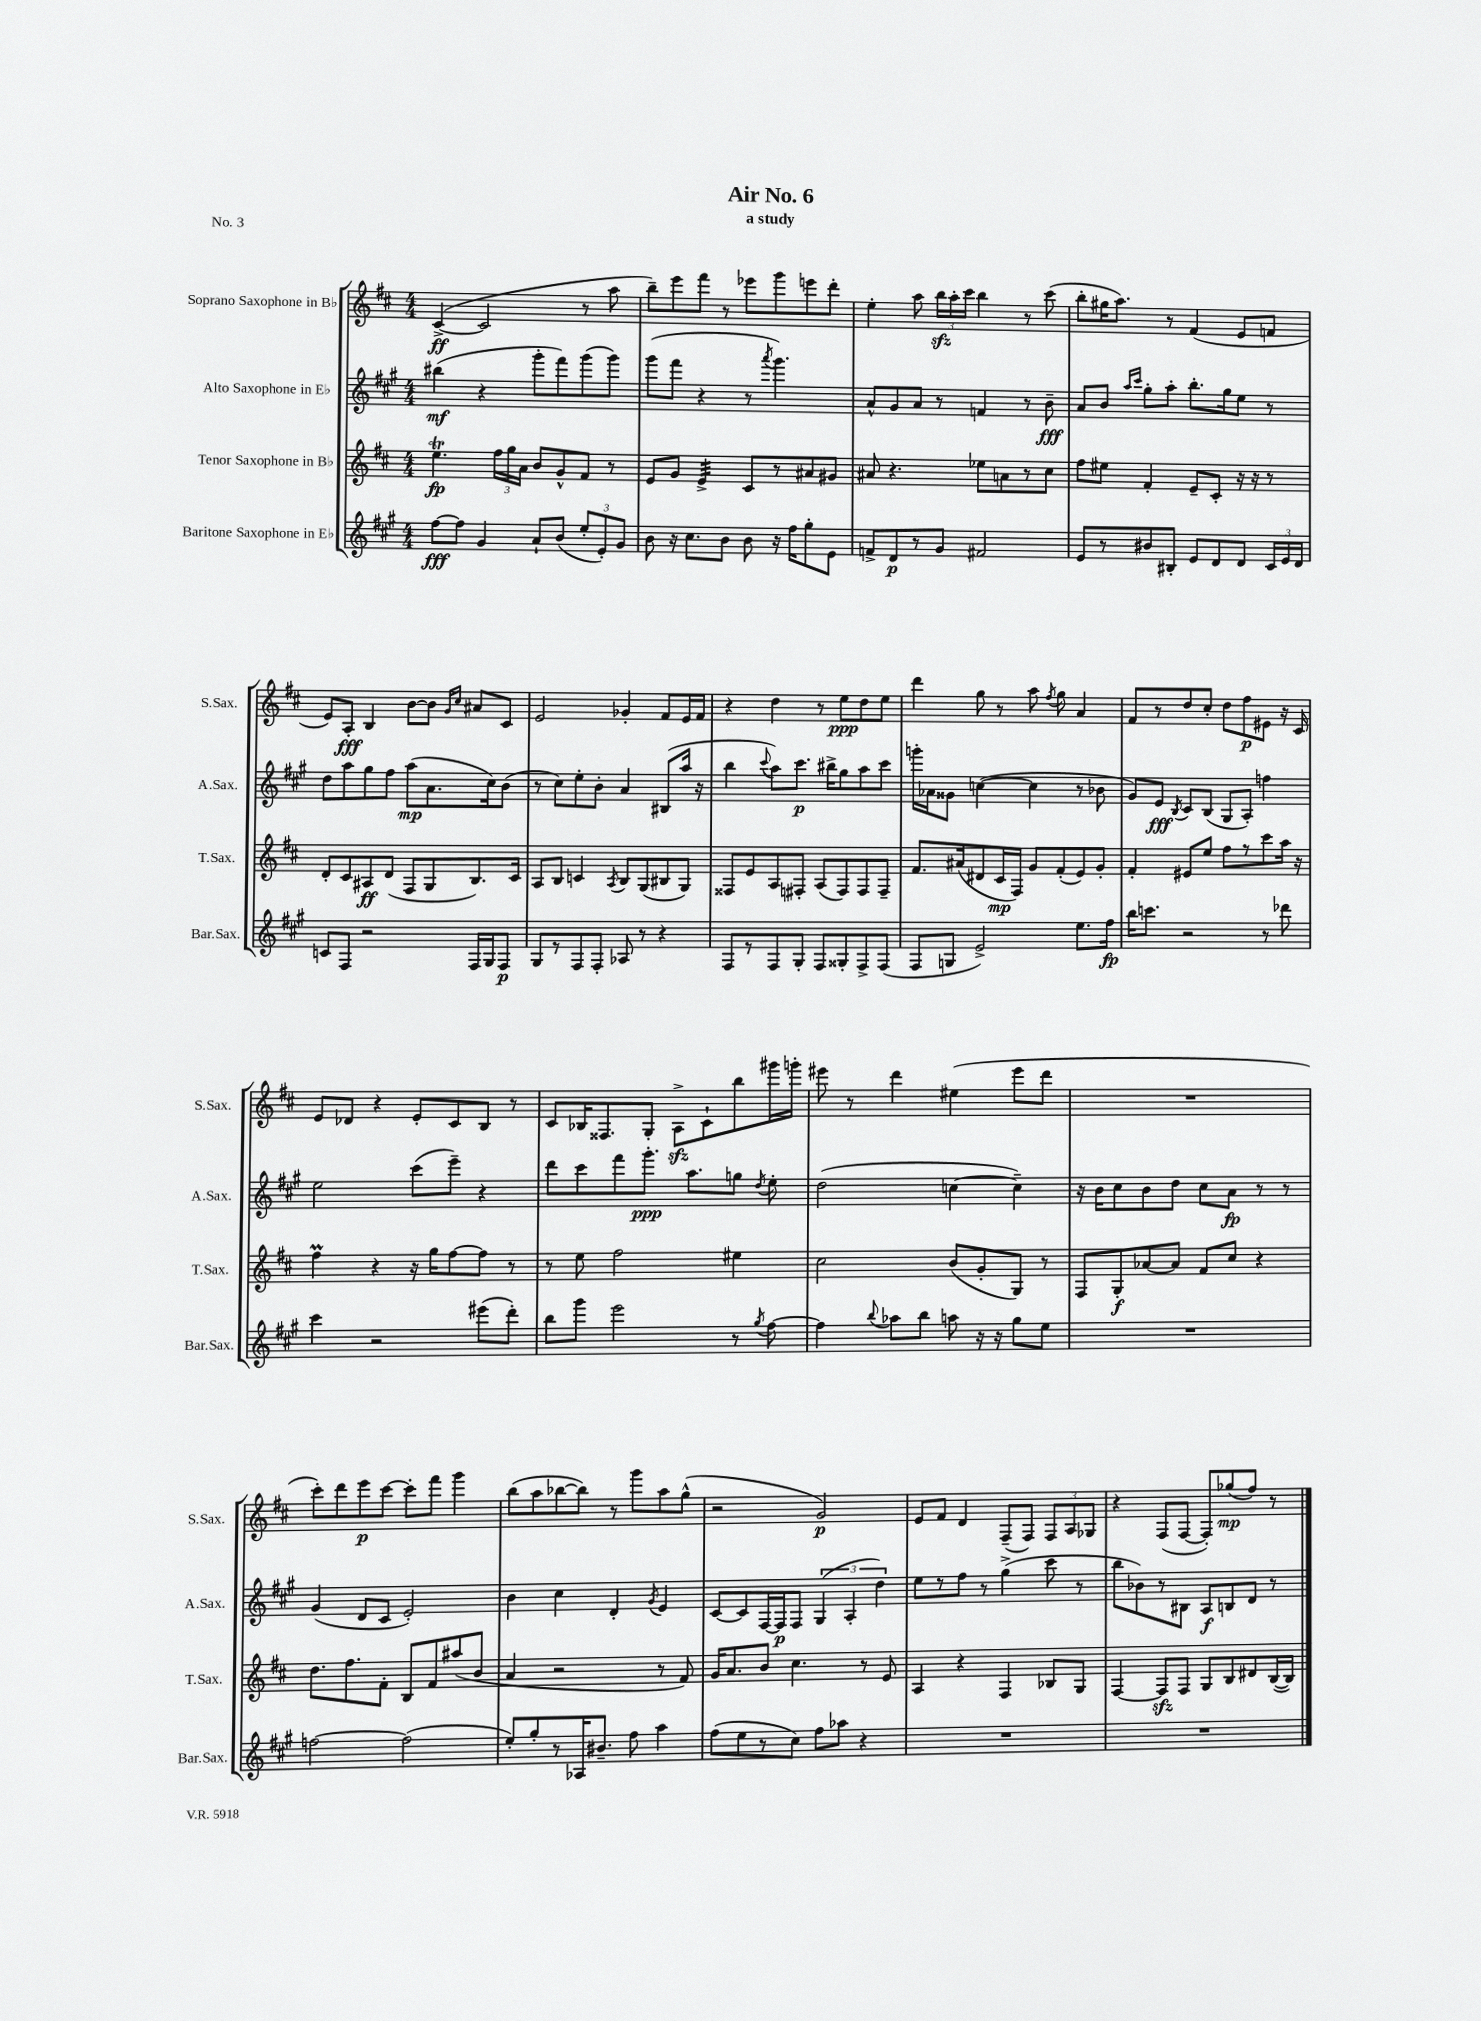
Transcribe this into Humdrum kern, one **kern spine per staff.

**kern	**kern	**kern	**kern
*staff4	*staff3	*staff2	*staff1
*clefG2	*clefG2	*clefG2	*clefG2
*k[f#c#g#]	*k[f#c#]	*k[f#c#g#]	*k[f#c#]
*M4/4	*M4/4	*M4/4	*M4/4
[8ff#	4.ee	(4bb#	([4c#^
8ff#]	.	.	.
4g#	.	4r	2c#]
.	24ff#	.	.
.	24gg	.	.
.	24a	.	.
8a`	8b	8ggg#'	.
(8b	8g^^	8fff#)	.
12ee'	8f#	(8ggg#	8r
12e')	.	.	.
.	8r	8ggg#)	8aa
12g#	.	.	.
=	=	=	=
8b	8e	(8ggg#	8bb~)
16r	8g	8fff#	8eee
8.cc#	.	.	.
.	4e^	4r	8fff#
8b	.	.	8r
8b	8c#	8r	8eee-
.	.	8qaaa	.
16r	8r	4.ggg#)	8ggg
16ff#	.	.	.
8gg#'	8a#	.	8eee
8e	8g#	.	8ddd'
=	=	=	=
8f^	8a#	8a^^	4ee'
8d	4.r	8g#	.
8r	.	8a	8aa
8g#	.	8r	24bb
.	.	.	24aa'
.	.	.	24ccc#
2f#	8ee-	4f	4bb
.	8a	.	.
.	8r	8r	8r
.	8cc#	8b~	(8ccc#
=	=	=	=
8e	8ff#	8a	8bb'
8r	8ee#	8b	16gg#
.	.	.	8.aa)
.	.	16qqaa	.
.	.	16qqccc#	.
8b#	4f#'	8gg#'	.
8B#'	.	8aa'	8r
8e	8e~	8.bb'	(4f#
8d	8c#'	.	.
.	.	16gg#	.
8d	16r	8ee	8e
.	16r	.	.
24c#	8r	8r	8f
24e	.	.	.
24d	.	.	.
=	=	=	=
8c	8d'	8dd	8e)
8F#	8c#	8aa	8A'
2r	8A#	8gg#	4B
.	(8d	8ff#	.
.	8F#	(8aa	[8b
.	8G	8.a	8b]
.	.	.	16qqg
.	.	.	16qqcc#
16F#	8.B)	.	8a#
16G#	.	16cc#)	.
8F#	.	(8b	8c#
.	16c#	.	.
=	=	=	=
8G#	8A	8r	2e
8r	8B	8cc#)	.
8F#	4c	8ee'	.
8F#'	.	8b'	.
.	8qA	.	.
8A-	8B	4a	4g-'
8r	(8G	.	.
4r	8B#	(8B#	8f#
.	8G)	16aa	16e
.	.	16r	16f#
=	=	=	=
8F#	8F##	4bb	4r
8r	8e	.	.
.	.	8qqccc#	.
8F#	8A	8aa)	4dd
8G#'	8F#'	8.ccc#	.
8F#	(8A	.	8r
.	.	16bb#^	.
8G##'	8F#)	8gg#	8ee
8F#^	8F#	8aa	8dd
(8F#	8F#~	8ccc#	8ee
=	=	=	=
8F#	8.f#	16ggg'	4ddd
.	.	16a-	.
8G	.	8g##	.
.	(16a#	.	.
2e^)	8d#	([4cc	8gg
.	16c#	.	8r
.	16F#)	.	.
.	8g	4cc]	8aa
.	.	.	8qff#
.	(8f#'	.	8gg
8.ee	8e)	8r	4a
.	8g'	8b-	.
16ff#	.	.	.
=	=	=	=
16bb	4f#'	8g#)	8f#
8.ccc	.	.	.
.	.	8e	8r
.	.	8qB	.
2r	8e#	8c#	8dd
.	8ee	(8B	8cc#'
.	8ff#	8G#	8dd
.	8r	8A')	8ff#
8r	8ccc#	4ff	8e#
8ddd-	16aa	.	16r
.	16r	.	16c#
=	=	=	=
4ccc#	4ff#	2ee	8e
.	.	.	8d-
2r	4r	.	4r
.	16r	(8ccc#	8e'
.	16gg	.	.
.	[8ff#	8eee~)	8c#
(8eee#	8ff#]	4r	8B
8ddd')	8r	.	8r
=	=	=	=
8bb	8r	8ddd	8c#
8ggg#	8ee	8ccc#	16B-
.	.	.	8.F##
2eee	2ff#	8fff#	.
.	.	8.ggg#'	8G'
.	.	.	8A^
.	.	8.aa	.
.	.	.	8c#`
8r	4ee#	8gg	8bb
8qgg#	.	8qdd	.
[8ff#	.	8ee'	16ggg#
.	.	.	16ggg'
=	=	=	=
4ff#]	2cc#	(2dd	8eee#
.	.	.	8r
8qqbb	.	.	.
8aa-	.	.	4ddd
8bb	.	.	.
8aa	(8b	[4cc	(4ee#
16r	8g'	.	.
16r	.	.	.
8gg#	8G)	4cc~])	8eee#
8ee	8r	.	8ddd
=	=	=	=
1r	8F#	16r	1r
.	.	16b	.
.	8G'	8cc#	.
.	[8a-	8b	.
.	8a-]	8dd	.
.	8f#	8cc#	.
.	8cc#	8a	.
.	4r	8r	.
.	.	8r	.
=	=	=	=
[2ff	8.dd	(4g#	8ccc#')
.	.	.	8ddd
.	8.ff#	.	.
.	.	8d	8eee
.	8f#'	8c#	[8ccc#
(2ff]	8B	2e')	8ccc#']
.	8f#	.	8fff#
.	(8aa#	.	4ggg
.	8b	.	.
=	=	=	=
8ee')	4a	4b	(8bb
8gg#'	.	.	8aa
8r	2r	4cc#	[8bb-
16A-	.	.	8bb-])
8.b#~	.	.	.
.	.	4d'	8r
8ff#	.	.	8ggg
.	.	8qg#	.
4aa	8r	4e	8aa
.	8f#)	.	(8gg^^
=	=	=	=
(8ff#	16g	[8c#	2r
.	8.a	.	.
8ee	.	8c#]	.
8r	8b	[16F#	.
.	.	16F#]	.
8cc#)	4.cc#	8F#	.
8ff#	.	(6G#	2g)
8aa-	.	.	.
.	.	6A'	.
4r	8r	.	.
.	.	6dd)	.
.	8e	.	.
=	=	=	=
1r	4A	8ee	8e
.	.	8r	8f#
.	4r	8ff#	4d
.	.	8r	.
.	4F#	(4gg#^	(8F#~
.	.	.	8F#)
.	8B-	8ccc#	12F#
.	.	.	12A
.	8G	8r	.
.	.	.	12G-
=	=	=	=
1r	[4F#	8bb	4r
.	.	8b-)	.
.	8F#]	8r	(8F#
.	8F#	8B#	[8F#
.	8G	8A	8F#'])
.	8B	8B	(8gg-
.	8d#	8d	8ff#)
.	([16B	8r	8r
.	16B])	.	.
==	==	==	==
*-	*-	*-	*-
